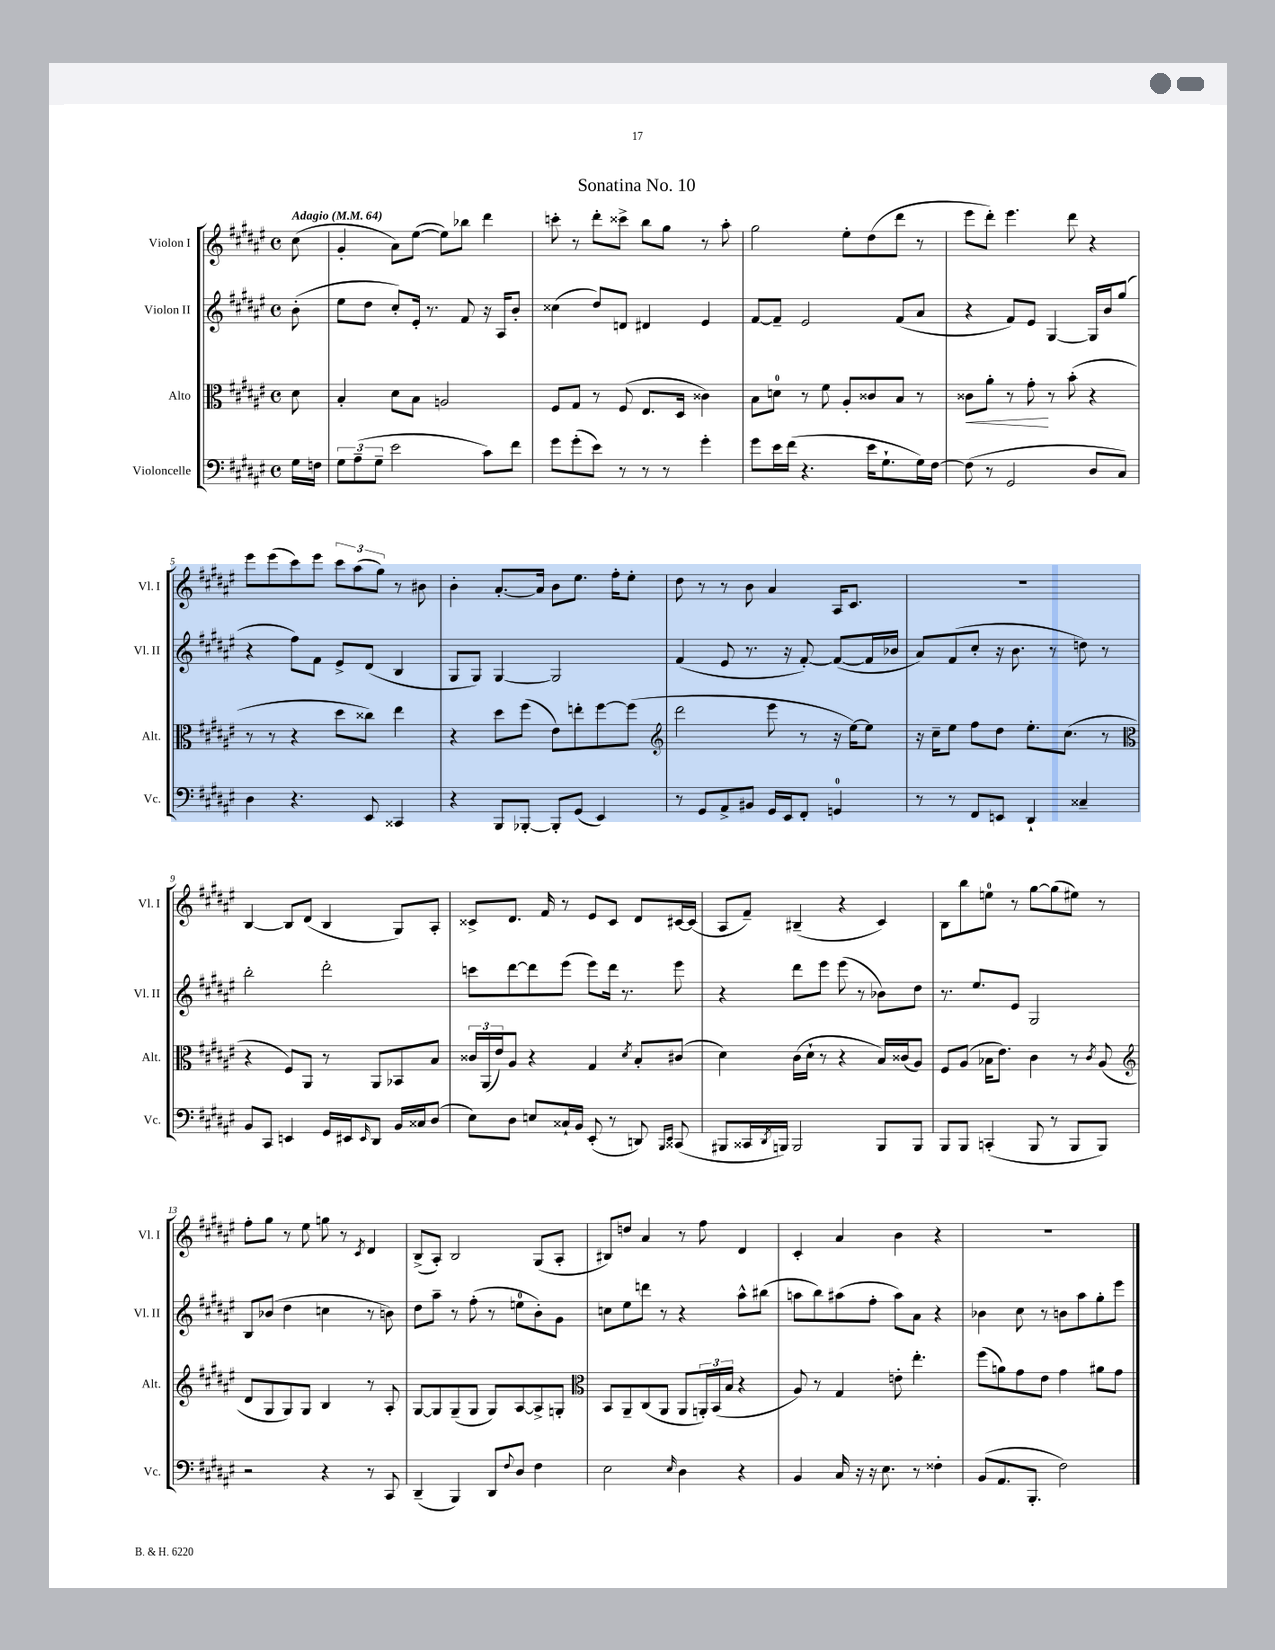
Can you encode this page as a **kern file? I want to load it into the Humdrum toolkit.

**kern	**kern	**dynam	**kern	**kern
*part4	*part3	*part3	*part2	*part1
*staff4	*staff3	*staff3	*staff2	*staff1
*I"Violoncelle	*I"Alto	*	*I"Violon II	*I"Violon I
*I'Vc.	*I'Alt.	*	*I'Vl. II	*I'Vl. I
*clefF4	*clefC3	*	*clefG2	*clefG2
*k[f#c#g#d#a#e#]	*k[f#c#g#d#a#e#]	*	*k[f#c#g#d#a#e#]	*k[f#c#g#d#a#e#]
*M4/4	*M4/4	*	*M4/4	*M4/4
*met(c)	*met(c)	*	*met(c)	*met(c)
*MM64	*MM64	*	*MM64	*MM64
=	=	=	=	=
!	!	!	!	!LO:TX:a:B:t=Adagio
16G#\LL	8d#\	.	(8b'\	(8cc#\
16Fn\JJ	.	.	.	.
=1	=1	=1	=1	=1
12G#\L	4B'/	.	8ee#\L	4g#'/
(12A#~\	.	.	.	.
.	.	.	8dd#\J	.
12G#~\J	.	.	.	.
2e#\	8d#\L	.	8cc#'/L)	8a#\L)
.	8B\J	.	16e#'/Jk	([8ee#\J
.	.	.	8.r	.
.	2An/	.	.	8ee#\L])
.	.	.	8f#/	8bb-X\J
8c#\L)	.	.	16r	4ddd#\
.	.	.	16A#/KL	.
8f#\J	.	.	8b'/J	.
=2	=2	=2	=2	=2
8g#\L	8F#/L	.	(4cc##X\	8cccn'\
(8g#'\	8G#/J	.	.	8r
8e#\J)	8r	.	8dd#/L)	8ddd#'\L
8r	(8F#/	.	8dn/J	8ccc##X^\J
8r	8.E#/L	.	4d#X/	8bb\L
8r	.	.	.	8gg#\J
.	16D#/Jk	.	.	.
4g#'\	4c##X\)	.	4e#/	8r
.	.	.	.	8aa#'\
=3	=3	=3	=3	=3
8g#\L	8B\L	.	[8f#/L	2gg#\
16e#\L	8dn\J	.	8f#~/J]	.
(16f#\JJ	.	.	.	.
4.r	8r	.	2e#/	.
.	8f#\	.	.	.
.	8A#'/L	.	.	8ee#'\L
16e#\KL	8c##X/	.	.	(8dd#\
8.G#`\	.	.	.	.
.	8B/J	.	(8f#/L	8ddd#\J
16G#\L)	8r	.	8a#/J	8r
[16F#\JJ	.	.	.	.
=4	=4	=4	=4	=4
!	!	!LO:HP:b	!	!
(8F#\]	8c##X\L	<	4r	8eee#\L
8r	8a#'\J	.	.	8ddd#'\J)
2GG#/	8r	.	8f#/L)	4.eee#\
.	8g#'\	.	8e#/J	.
.	8r	[	[4G#/	.
.	(8b'\	.	.	8ddd#\
8D#/L	4r	.	16G#/LL]	4r
.	.	.	16b/J	.
8C#/J)	.	.	(8gg#/J	.
!!LO:LB:g=z
=5	=5	=5	=5	=5
4D#\	8r	.	4r	8eee#\L
.	8r	.	.	(8eee#\
4.r	4r	.	8ff#\L)	8ccc#\)
.	.	.	8f#\J	8eee#\J
.	8dd#\L	.	8e#^/L	12ccc#\L
.	.	.	.	(12aa#\
8EE#/	8cc##X\J)	.	(8d#/J	.
.	.	.	.	12gg#\J)
4CC##X/	4ee#\	.	4B/	8r
.	.	.	.	8b#X\
=6	=6	=6	=6	=6
4r	4r	.	8G#/L	4b'\
.	.	.	8G#/J)	.
8BBB/L	8dd#\L	.	[4G#/	[8.a#'/L
[8BBB-X'/J	(8ff#\J	.	.	.
.	.	.	.	16a#/Jk]
8BBB-'/L]	8e#\L)	.	2G#/]	8b\L
(8GG#/J	8een'\	.	.	8.ee#\J
4EE#/)	[8ff#\	.	.	.
.	.	.	.	16ff#'\KL
.	(8ff#\J]	.	.	8ee#'\J
=7	=7	=7	=7	=7
*	*clefG2	*	*	*
8r	2ddd#\	.	(4f#/	8dd#\
8GG#/L	.	.	.	8r
8AA#^/	.	.	8e#/	8r
8BB#X/J	.	.	8.r	8b\
16GG#/LL	8eee#\	.	.	4a#/
16EE#/J	.	.	16r	.
8FF#'/J	8r	.	[8f#'/)	.
4GGn/	16r	.	(8f#/L_	16A#/KL
.	[16ee#\KL)	.	.	8.c#/J
.	8ee#\J]	.	16f#/L]	.
.	.	.	16b-X/JJ	.
=8	=8	=8	=8	=8
8r	16r	.	8a#/L)	1r
.	16cc#~\KL	.	.	.
8r	8ee#\J	.	(8f#/	.
8FF#/L	8ff#\L	.	8cc#'/J	.
8EEn/J	8dd#\J	.	16r	.
.	.	.	8.b\	.
4DD#`/	8.ee#'\L	.	.	.
.	.	.	8r	.
.	(8.cc#\J	.	.	.
4C##X~/	.	.	8ddn\)	.
.	8r	.	8r	.
!!LO:LB:g=z
=9	=9	=9	=9	=9
*	*clefC3	*	*	*
8BB/L	4r	.	2bb'\	[4B/
8CC#/J	.	.	.	.
4EEn/	8F#/L)	.	.	8B/L]
.	8AA#/J	.	.	(8d#/J
16GG#/LL	8r	.	2ddd#'\	4B/
16EE#X/J	.	.	.	.
16qqEE#/	.	.	.	.
8DD#/J	8AA#/L	.	.	.
16BB/LL	8BB-X/	.	.	8G#/L)
16C##X/J	.	.	.	.
(8D#/J	8B/J	.	.	8A#'/J
=10	=10	=10	=10	=10
8E#\L)	24c##X/LL	.	8cccn\L	8c##X^/L
.	(24AA#/	.	.	.
.	24e#/J)	.	.	.
8D#\J	8A#/J	.	[8ddd#\	8.d#/J
8En/L	4r	.	8ddd#\]	.
.	.	.	.	16f#/
16C##X`/L	.	.	(8eee#\J	8r
16BB/JJ	.	.	.	.
(8EE#'/	4G#/	.	8eee#\L)	8e#/L
8r	.	.	16ddd#\Jk	8c##/J
.	.	.	8.r	.
.	8qd#/	.	.	.
8DDn/)	8B'/L	.	.	8d#/L
16qqBBB/LL	.	.	.	.
16qqEE#/JJ	.	.	.	.
(8CC##X/	(8c#X/J	.	8eee#\	[16c#X/L
.	.	.	.	(16c#/JJ]
=11	=11	=11	=11	=11
8BBB#X/L	4d#\)	.	4r	8A#/L
16CC##X/L	.	.	.	8f#~/J)
8qDD#/	.	.	.	.
16BBBn/JJ)	.	.	.	.
2BBB/	(16c#\LL	.	8ddd#\L	(4B#X~/
.	16d#`\JJ	.	.	.
.	8r	.	8eee#\J	.
.	4r	.	(8eee#\	4r
.	.	.	8r	.
8BBB/L	16B/LL)	.	8b-X\L)	4c#/)
.	(16c##X/J	.	.	.
8BBB/J	8A#/J)	.	8dd#\J	.
=12	=12	=12	=12	=12
8BBB/L	8F#/L	.	8.r	8B\L
8BBB/J	(8A#/J	.	.	8bb\
.	.	.	8.ee#/L	.
(4CCn'/	16B-X\KL	.	.	8een\J
.	8.e#\J)	.	.	.
.	.	.	8e#/J	8r
8BBB/	4c#\	.	2G#/	[8gg#\L
8r	.	.	.	(8gg#\]
8BBB/L	8r	.	.	8ee#X\J)
.	8qc#/	.	.	.
8BBB/J)	(8A#/	.	.	8r
!!LO:LB:g=z
=13	=13	=13	=13	=13
*	*clefG2	*	*	*
2r	8d#/L	.	8B/L	8ff#'\L
.	8G#/	.	(8b-X/J	8gg#\J
.	8G#/)	.	4dd#\	8r
.	8G#/J	.	.	8ee#\
4r	4B/	.	4ccn\	8ggn\
.	.	.	.	8r
.	.	.	.	8qc#/
8r	8r	.	8r	4d#/
8CC#/	8A#'/	.	8bn\)	.
=14	=14	=14	=14	=14
(4DD#~/	[8G#/L	.	8dd#\L	(8B^/L
.	8G#/]	.	8aa#~\J	8A#'/J)
4BBB/)	(8G#~/	.	8r	2B/
.	8G#/J	.	(8ff#'\	.
8DD#/L	8G#/L)	.	8r	.
8qqF#/	.	.	.	.
8D#/J	[8A#/	.	8een\L	.
4F#\	8A#^/]	.	8b'\)	(8G#/L
.	8Gn'/J	.	8g#\J	8A#'/J
=15	=15	=15	=15	=15
*	*clefC3	*	*	*
2E#\	8BB/L	.	8ccn\L	8B#X/L)
.	8AA#~/	.	8ee#\	8ddn/J
.	(8C#/	.	8dddn\J	4a#/
.	8AA#/J	.	8r	.
16qqE#/	.	.	.	.
4D#\	8AA#/L	.	4r	8r
.	24AAn'/L)	.	.	8ff#\
.	(24BB/	.	.	.
.	24B/JJ	.	.	.
4r	4r	.	8aa#^^\L	4d#/
.	.	.	(8bb#X\J	.
=16	=16	=16	=16	=16
4BB/	8A#/)	.	8aan\L	4c#'/
.	8r	.	8bb\)	.
16C#/	4G#/	.	(8aa#X\	4a#/
16r	.	.	.	.
16r	.	.	8ff#'\J	.
8.E#\	.	.	.	.
.	8en'\	.	8aa#\L)	4b\
8r	4.ee#'\	.	8a#\J	.
4F##X'\	.	.	4r	4r
=17	=17	=17	=17	=17
(8BB/L	(8ff#\L	.	4b-X\	1r
8.AA#/	8an\)	.	.	.
.	8g#\	.	8cc#\	.
8.BBB'/J	.	.	.	.
.	8e#\J	.	8r	.
2F#\)	4g#\	.	8bn\L	.
.	.	.	8aa#\	.
.	8a#X\L	.	8gg#'\	.
.	8g#\J	.	8eee#\J	.
==	==	==	==	==
*-	*-	*-	*-	*-
